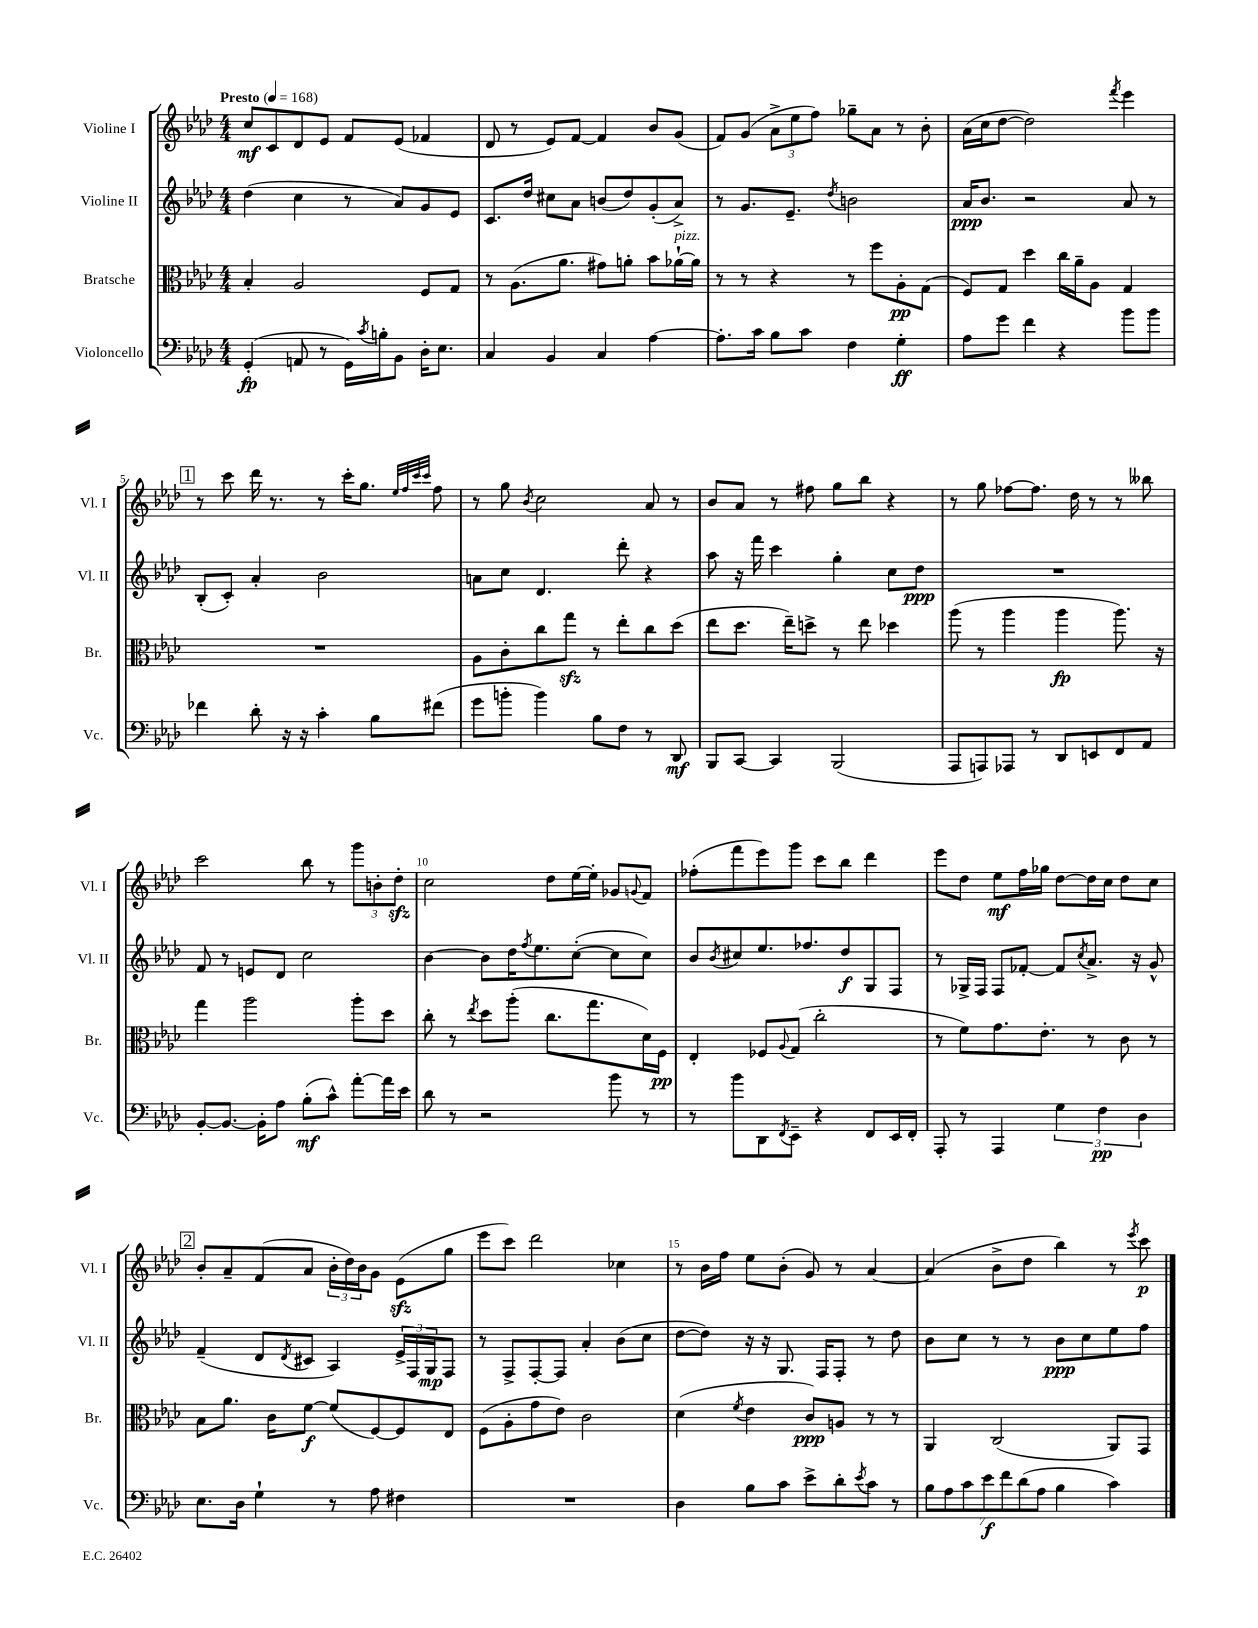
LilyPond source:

<<
\new StaffGroup <<
\new Staff = "s0" \with { instrumentName = "Violine I" shortInstrumentName = "Vl. I" } {
    \clef treble \key aes \major \numericTimeSignature \time 4/4 \tempo "Presto" 4 = 168
    c''8\mf c'8 des'8 ees'8 f'8 ees'8( fes'4 |
    des'8 r8 ees'8) f'8~ f'4 bes'8 g'8( |
    f'8) g'8( \tuplet 3/2 { aes'8-> ees''8 f''8) } ges''8-- aes'8 r8 bes'8-. |
    aes'16( c''16 des''8~ des''2) \acciaccatura { f'''8 } ees'''4 |
    \mark \markup { \box "1" } r8 c'''8 des'''16 r8. r8 c'''16-. g''8. \grace { ees''32 f''32 c'''32 c'''32 } f''8 |
    r8 g''8 \acciaccatura { bes'8 } c''2 aes'8 r8 |
    bes'8 aes'8 r8 fis''8 g''8 bes''8 r4 |
    r8 g''8 fes''8~ fes''8. des''16 r8 r8 beses''8 |
    c'''2 bes''8 r8 \tuplet 3/2 { g'''8 b'8-. des''8-.\sfz } |
    c''2 des''8 ees''16~ ees''16-. ges'8 \appoggiatura { g'8 } f'8 |
    fes''8-.( f'''8 ees'''8) g'''8 c'''8 bes''8 des'''4 |
    ees'''8 des''8 ees''8\mf f''16 ges''16 des''8~ des''16 c''16 des''8 c''8 |
    \mark \markup { \box "2" } bes'8-. aes'8-- f'8( aes'8 \tuplet 3/2 { bes'16-. des''16) bes'16 } g'8 ees'8\sfz( g''8 |
    ees'''8 c'''8) des'''2 ces''4 |
    r8 bes'16 f''16 ees''8 bes'8-.( g'8) r8 aes'4~ |
    aes'4( bes'8-> des''8 bes''4) r8 \acciaccatura { ees'''8 } c'''8\p \bar "|." |
}
\new Staff = "s1" \with { instrumentName = "Violine II" shortInstrumentName = "Vl. II" } {
    \clef treble \key aes \major \numericTimeSignature \time 4/4
    des''4( c''4 r8 aes'8) g'8 ees'8 |
    c'8. des''16 cis''8 aes'8 b'8( des''8) g'8-.( aes'8->) |
    r8 g'8. ees'8.-- \acciaccatura { des''8 } b'2 |
    aes'16\ppp bes'8. r2 aes'8 r8 |
    \mark \markup { \box "1" } bes8-.( c'8-.) aes'4-. bes'2 |
    a'8 c''8 des'4. des'''8-. r4 |
    aes''8 r16 f'''16 c'''4 g''4-. c''8 des''8\ppp |
    R1 |
    f'8 r8 e'8 des'8 c''2 |
    bes'4~ bes'8 des''16 \acciaccatura { f''8 } ees''8. c''8~-.( c''8 c''8) |
    bes'8 \acciaccatura { bes'8 } cis''8 ees''8. fes''8. des''8\f g8 f8 |
    r8 ges16-> f16 f8 fes'8~-. fes'8 \acciaccatura { c''8 } aes'8.-> r16 g'8-^ |
    \mark \markup { \box "2" } f'4--( des'8 \acciaccatura { des'8 } cis'8 aes4) \tuplet 3/2 { ees'16-> f16 g16\mp } f8 |
    r8 f8-> f8~-. f8 aes'4-. bes'8( c''8 |
    des''8~ des''8) r16 r16 g8. f16 f8-. r8 des''8 |
    bes'8 c''8 r8 r8 bes'8\ppp c''8 ees''8 f''8 \bar "|." |
}
\new Staff = "s2" \with { instrumentName = "Bratsche" shortInstrumentName = "Br." } {
    \clef alto \key aes \major \numericTimeSignature \time 4/4
    bes4-. aes2 f8 g8 |
    r8 aes8.( aes'8. gis'8) a'8-. bes'8 aes'16~-!^\markup { \italic "pizz." } aes'16 |
    r8 r8 r4 r8 f''8 aes8-.\pp g8( |
    f8) g8 des''4 c''16 aes'16-- aes8 g4 |
    \mark \markup { \box "1" } R1 |
    aes8 c'8-. c''8 g''8\sfz r8 ees''8-. c''8 des''8( |
    ees''8 des''8. ees''16--) d''8-> r8 ees''8 des''4 |
    aes''8( r8 aes''4 aes''4\fp aes''8.) r16 |
    g''4 aes''2 aes''8-. des''8 |
    c''8-. r8 \acciaccatura { ees''8 } des''8 aes''8-.( c''8. g''8. des'16) f16\pp |
    ees4-. fes8 \appoggiatura { aes8 } g8( c''2-. |
    r8 f'8) g'8. ees'8.-. r8 c'8 r8 |
    \mark \markup { \box "2" } bes8 aes'8. c'16 f'8~\f f'8( f8~) f8 ees8 |
    f8( aes8-. g'8 ees'8) c'2 |
    des'4( \acciaccatura { f'8 } ees'4 c'8\ppp) a8 r8 r8 |
    aes,4 c2( aes,8) g,8 \bar "|." |
}
\new Staff = "s3" \with { instrumentName = "Violoncello" shortInstrumentName = "Vc." } {
    \clef bass \key aes \major \numericTimeSignature \time 4/4
    g,4-.\fp( a,8 r8 g,16) \acciaccatura { c'8 } b16-. bes,8 des16-. ees8. |
    c4 bes,4 c4 aes4~ |
    aes8.-. c'16 bes8 c'8 f4 g4-.\ff |
    aes8 g'8 f'4 r4 bes'8 bes'8 |
    \mark \markup { \box "1" } fes'4 des'8-. r16 r16 c'4-. bes8 fis'8( |
    g'8 b'8-. b'4) bes8 f8 r8 des,8\mf |
    bes,,8 c,8~ c,4 bes,,2( |
    aes,,8 a,,8) aes,,8 r8 des,8 e,8 f,8 aes,8 |
    bes,8~-. bes,8.~ bes,16-. aes8 bes8-.\mf( c'8-^) aes'8~-. aes'16 ees'16 |
    des'8 r8 r2 bes'8 r8 |
    r8 bes'8 des,8 \acciaccatura { f,8 } ees,8-- r4 f,8 ees,16 f,16-. |
    aes,,8-. r8 aes,,4 \tuplet 3/2 { g4 f4\pp des4 } |
    \mark \markup { \box "2" } ees8. des16 g4-! r8 aes8 fis4 |
    R1 |
    des4 bes8 c'8 ees'8-> des'8-. \acciaccatura { ees'8 } c'8 r8 |
    \tuplet 7/4 { bes8 aes8 c'8 ees'8\f f'8 des'8( aes8 } bes4 c'4) \bar "|." |
}
>>
>>
\layout { \context { \Score \override BarNumber.break-visibility = ##(#f #t #t) barNumberVisibility = #(every-nth-bar-number-visible 5) } }
